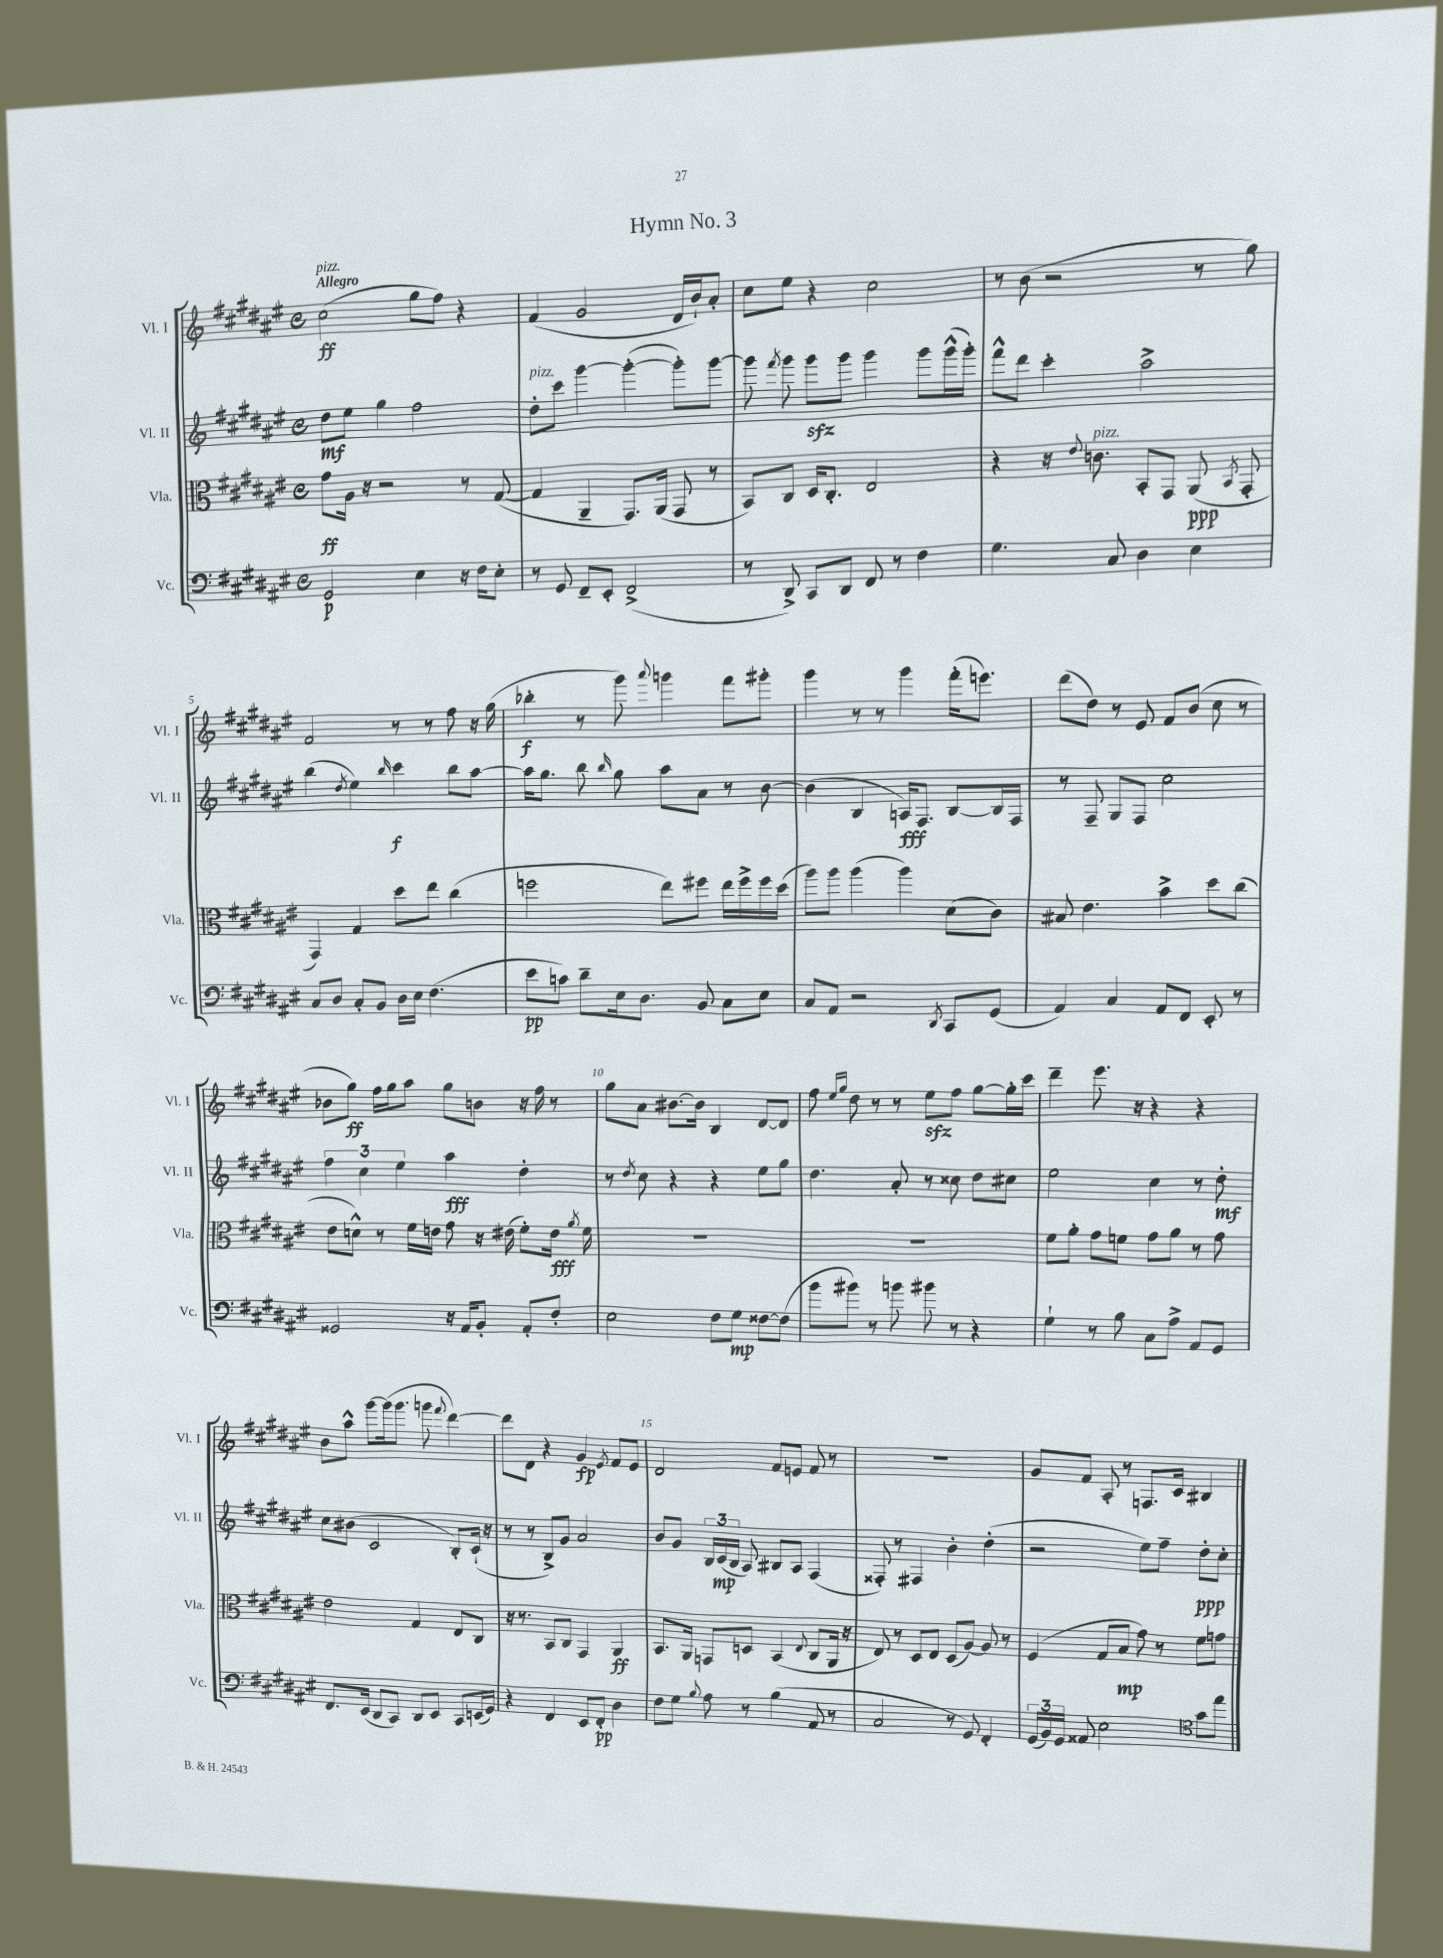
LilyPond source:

\header { title = "Hymn No. 3" }
<<
\new StaffGroup <<
\new Staff = "s0" \with { instrumentName = "Vl. I" shortInstrumentName = "Vl. I" } {
    \clef treble \key fis \major \defaultTimeSignature \time 4/4 \tempo "Allegro"
    \autoBeamOff cis''2\ff^\markup { \italic "pizz." }( gis''8[ fis''8]) r4 |
    fis'4( gis'2 dis'16[ b'16-!) ais'8]-. |
    cis''8[ eis''8] r4 cis''2 |
    r8 b'8( r2 r8 gis''8) |
    fis'2 r8 r8 fis''8 r16 gis''16( |
    bes''4-.\f r8 gis'''8) \appoggiatura { ais'''8 } g'''4 fis'''8[ gis'''8]-. |
    gis'''4 r8 r8 gis'''4 fis'''16[-.( e'''8.]) |
    dis'''8[( dis''8]) r8 eis'8 fis'8[ b'8]( cis''8 r8 |
    bes'8[ gis''8]\ff) fis''16[ gis''16 ais''8] gis''8[ b'8] r16 fis''16 r8 |
    gis''8[ ais'8] bis'8.[~ bis'16] b4 dis'8[~ dis'8] |
    fis''8 \grace { eis''16[ gis''16] } dis''8 r8 r8 eis''8[\sfz fis''8] gis''8[~ gis''16-. cis'''16] |
    dis'''4-- eis'''8. r16 r4 r4 |
    b'8[ ais''8]-^ gis'''8[~ gis'''16( gis'''8.] g'''8 \appoggiatura { fis'''8 } dis'''4~) |
    dis'''8[ dis'8] r4 gis'4\fp \acciaccatura { eis'8 } fis'8[ eis'8] |
    dis'2 fis'8[ e'8] fis'8 r8 |
    R1 |
    gis'8[ fis'8] ais8-. r8 f8.[ cis'16] bis4 \bar "|." |
}
\new Staff = "s1" \with { instrumentName = "Vl. II" shortInstrumentName = "Vl. II" } {
    \clef treble \key fis \major \defaultTimeSignature \time 4/4
    \autoBeamOff dis''8[\mf eis''8] gis''4 fis''2 |
    dis''8[-.^\markup { \italic "pizz." } cis'''8] gis'''4~ gis'''4~-.( gis'''8[-.) gis'''8]~ |
    gis'''8 \acciaccatura { fis'''8 } gis'''8 gis'''8[\sfz gis'''8] gis'''4 gis'''8[ gis'''16-^( gis'''16]-.) |
    fis'''8[-^ dis'''8] cis'''4-. ais''2-> |
    b''4( \acciaccatura { dis''8 } eis''4) \grace { b''16 } cis'''4\f b''8[ ais''8]~ |
    ais''16[ gis''8.] b''8 \grace { b''16 } gis''8 ais''8[ ais'8] r8 b'8~ |
    b'4( b4 a16[\fff) fis8.] b8[~ b16 fis16] |
    r8 fis8-- gis8[ fis8] cis''2 |
    \tuplet 3/2 { fis''4 cis''4 eis''4 } ais''4\fff dis''4-. |
    r8 \acciaccatura { dis''8 } cis''8 r4 r4 eis''8[ gis''8] |
    dis''4. ais'8-. r8 cisis''8 dis''8[ cis''8] |
    eis''2 cis''4 r8 dis''8-.\mf |
    cis''8[ bis'8]( cis'2 b8[-.) cis'16]-!( r16 |
    r8 r8 b8[->) gis'8] ais'2 |
    b'8[ gis'8] \tuplet 3/2 { b16[ cis'16\mp( b16] } ais8) bis8[ ais8] fis4( |
    fisis8-.) r8 fis4 b'4-. dis''4-.( |
    r2 eis''8[) fis''8]-- dis''8[-.\ppp cis''8]-. \bar "|." |
}
\new Staff = "s2" \with { instrumentName = "Vla." shortInstrumentName = "Vla." } {
    \clef alto \key fis \major \defaultTimeSignature \time 4/4
    \autoBeamOff gis'8[\ff ais16] r16 r2 r8 gis8~( |
    gis4 ais,4-- gis,8.[) ais,16]( gis,8 r8 |
    b,8[) cis8] dis16[ cis8.]-. eis2 |
    r4 r16 \appoggiatura { eis'8 } c'8.^\markup { \italic "pizz." } b,8[-. gis,8] ais,8\ppp( \acciaccatura { b,8 } gis,8-. |
    gis,4) gis4 dis''8[ eis''8] cis''4( |
    f''2 eis''8[) fis''8] eis''16[ fis''16-> fis''16 dis''16]( |
    ais''8[) ais''8] ais''4( ais''4) dis'8[( cis'8]) |
    bis8 eis'4. b'4-> dis''8[ cis''8]( |
    eis'8[ d'8]-^) r8 fis'16[ e'16] gis'8 r16 eis'16( fis'8[-.) eis'16]\fff \acciaccatura { ais'8 } fis'16 |
    R1 |
    R1 |
    fis'8[ ais'8]-. gis'8[ f'8] gis'8[ ais'8] r8 gis'8 |
    eis'2 gis4 eis8[ cis8] |
    r16 r8. b,8[ cis8] gis,4 ais,4\ff |
    b,8.[ ais,16] g,8[ d8] b,4( \appoggiatura { eis8 } cis8[ ais,16] r16 |
    eis8) r8 dis8[ eis8] dis8[( ais8]~) ais8 r8 |
    fis4( gis8[ b8]\mp gis'8) r8 fis'8[ g'8] \bar "|." |
}
\new Staff = "s3" \with { instrumentName = "Vc." shortInstrumentName = "Vc." } {
    \clef bass \key fis \major \defaultTimeSignature \time 4/4
    \autoBeamOff gis,2\p eis4 r16 fis16[ eis8]-. |
    r8 gis,8 fis,8[-- eis,8]-. fis,2->( |
    r8 dis,8->) cis,8[ dis,8] fis,8 r8 fis4 |
    gis4. cis8 dis4 eis4 |
    cis8[ dis8] cis8[-. b,8] dis16[ eis16] fis4.( |
    eis'8[\pp c'8]) dis'8[-- eis16 dis8.] b,8 cis8[ eis8] |
    cis8[ ais,8] r2 \acciaccatura { dis,8 } cis,8[ gis,8]( |
    ais,4) cis4 ais,8[ fis,8] eis,8-. r8 |
    gisis,2 r16 ais,16[ b,8]-. ais,8[-. fis8]-. |
    eis2 fis8[ gis8]\mp fisis8[~ fisis8]( |
    b'8[ bis'8]) r8 b'8 bis'8 r8 r4 |
    gis4-! r8 b8 cis8[ ais8]-> ais,8[ gis,8] |
    fis,8.[ eis,16]( dis,8[ cis,8]) dis,8[ eis,8] cis,8[ e,16( gis,16]) |
    r4 fis,4 eis,8[ fis,8]-.\pp dis4 |
    fis8[ gis8] \appoggiatura { b8 } ais8 r8 b4( ais,8 r8 |
    cis2 r8 gis,8) fis,4-. |
    \tuplet 3/2 { gis,16[( b,16) gis,16] } aisis,8 eis2 \clef tenor gis'8[ eis''8] \bar "|." |
}
>>
>>
\layout { \context { \Score \override BarNumber.break-visibility = ##(#f #t #t) barNumberVisibility = #(every-nth-bar-number-visible 5) } }
